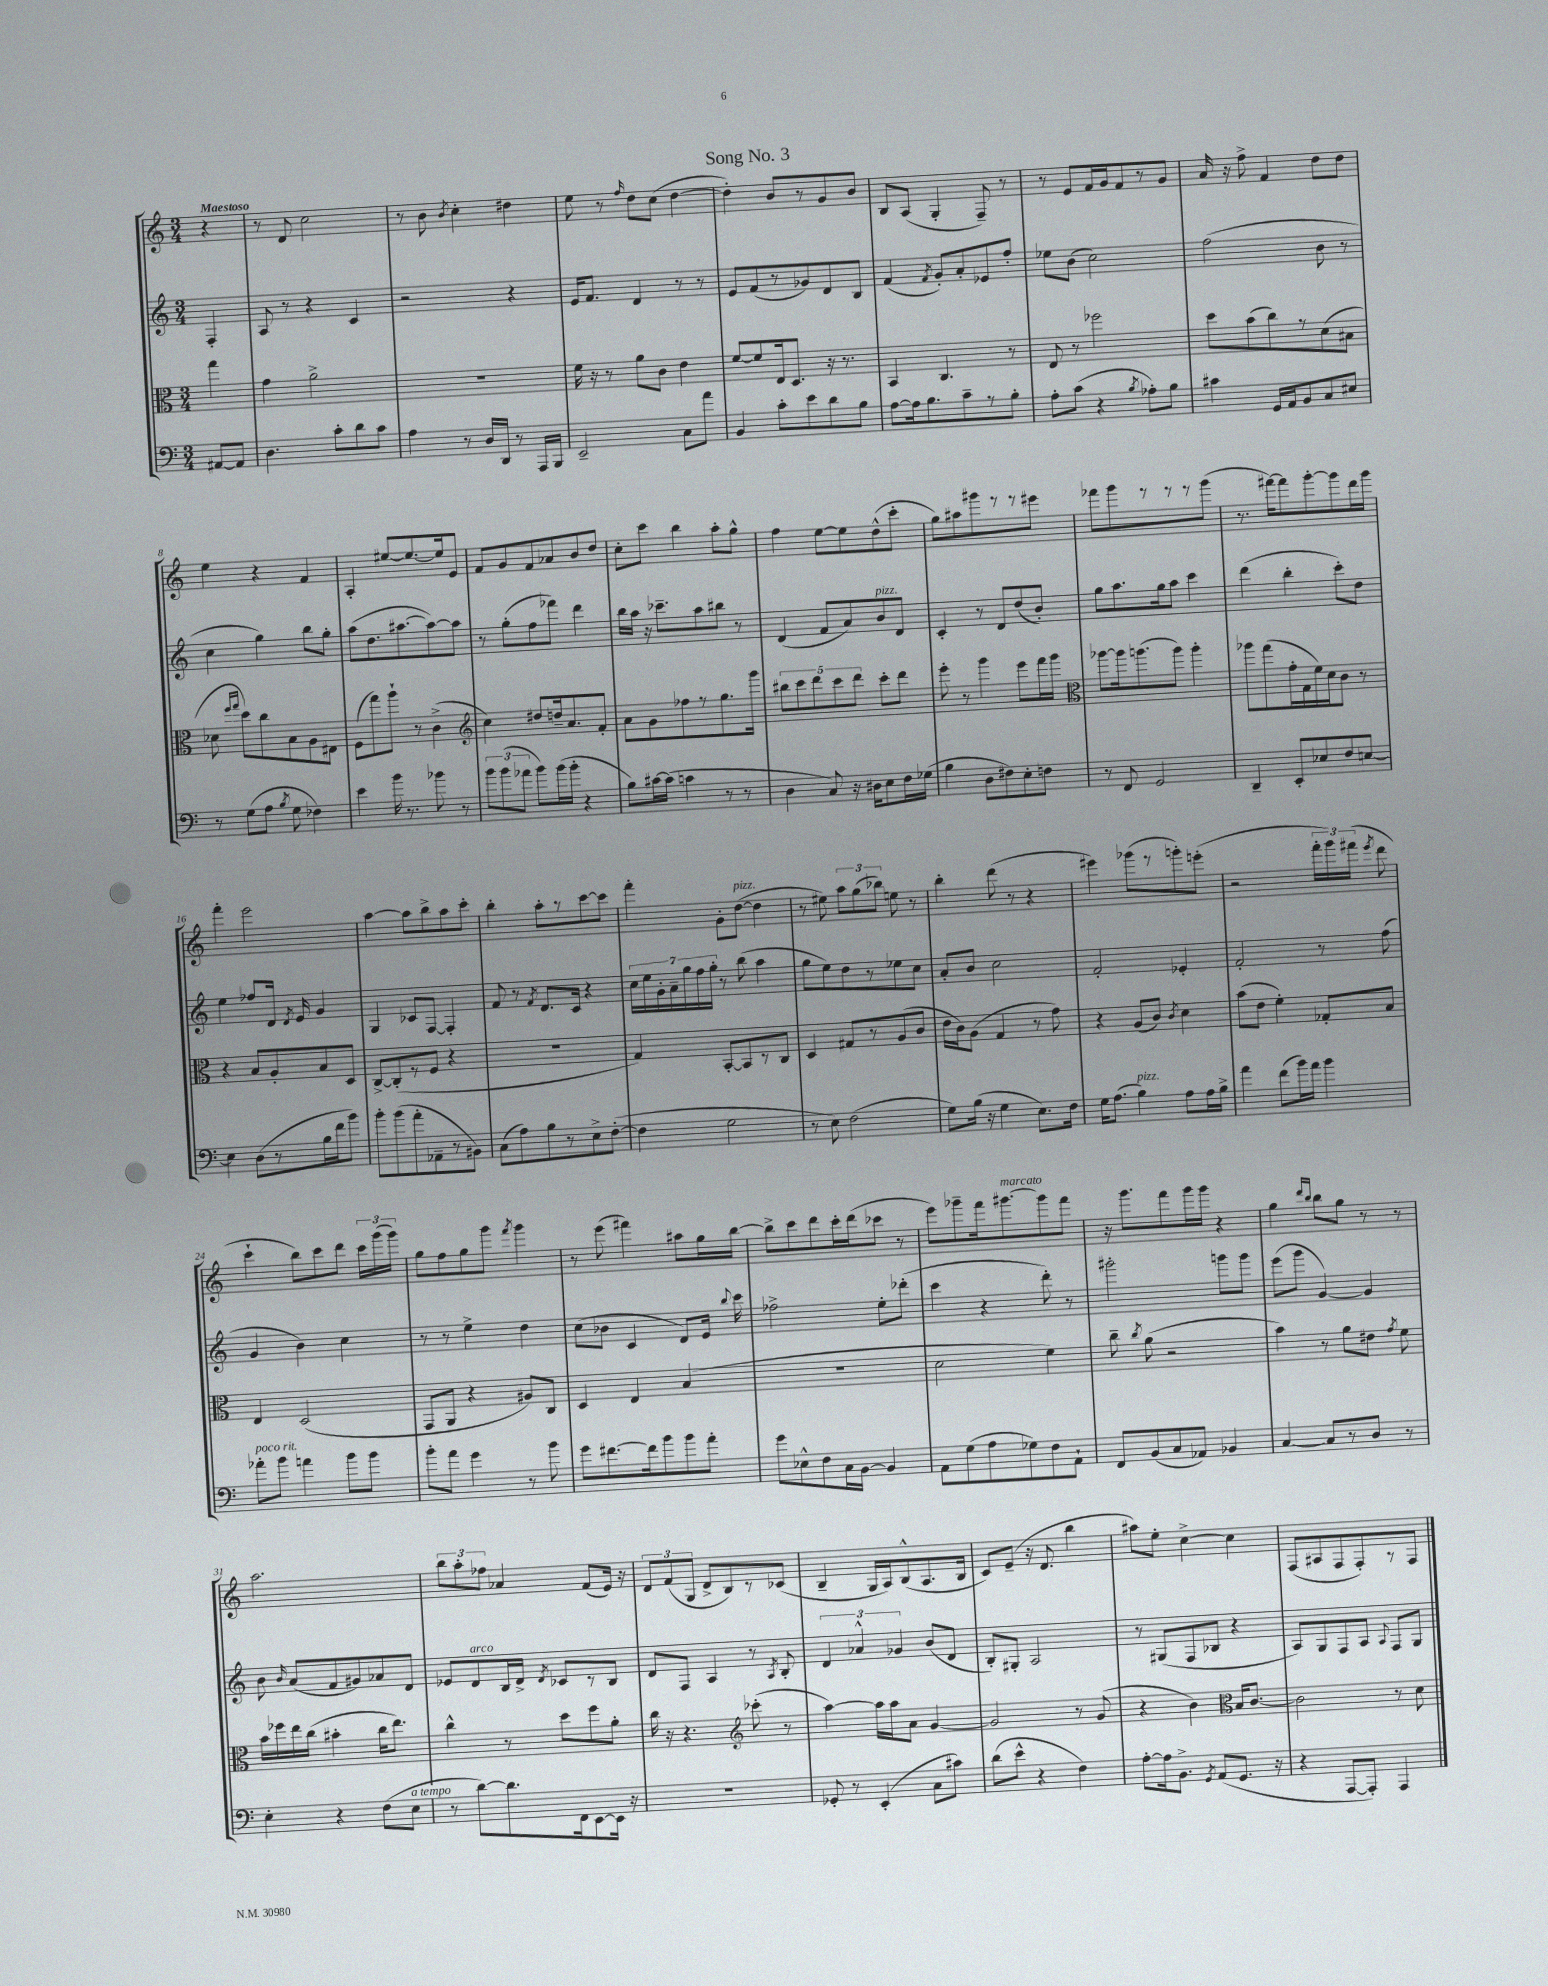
\header { title = "Song No. 3" }
<<
\new StaffGroup <<
\new Staff = "s0" {
    \clef treble \key c \major \numericTimeSignature \time 3/4 \partial 4 \tempo "Maestoso"
    \autoBeamOff r4 |
    r8 d'8 c''2 |
    r8 b'8 \acciaccatura { b'8 } c''4-. dis''4 |
    e''8 r8 \grace { f''16 } d''8[ c''8]( d''4~ |
    d''4-.) b'8[ r8 g'8 b'8] |
    b8[ a8]( g4-. f8--) r8 |
    r8 e'8[ f'16 g'16 f'8 r8 g'8] |
    a'16 r16 f''8-> f'4 d''8[ d''8] |
    e''4 r4 f'4 |
    a4-. eis''8[~ eis''8.~ eis''16 e'8] |
    f'8[ g'8 f'8 aes'8 b'8 d''8] |
    c''8[-. c'''8] b''4 a''8[-. g''8]-^ |
    f''4 e''8[~ e''8 d''8-^( c'''8]-. |
    g''8[) ais''8 gis'''8 r8 r8 eis'''8] |
    fes'''8[ g'''8 r8 r8 r8 g'''8]( |
    r8. fis'''16[~) fis'''8 g'''8~-. g'''8 d'''16 g'''16] |
    f'''4-. e'''2 |
    a''4~ a''8[ b''8-> a''8 c'''8]-. |
    b''4-. a''8[-. r8 c'''8~ c'''8] |
    f'''4-. g'8[-. d''8]~^\markup { \italic "pizz." }( d''4 |
    r8 eis''8) \tuplet 3/2 { a''8[ g''8( bes''8]) } e''8 r8 |
    b''4-. d'''8( r8 r4 |
    eis'''4) ges'''8[( r8 g'''8-.) e'''8]-.( |
    r2 \tuplet 3/2 { f'''16[-. g'''16) fis'''16]( } \acciaccatura { e'''8 } d'''8 |
    c'''4-! b''8[) c'''8 d'''8] \tuplet 3/2 { c'''16[ g'''16( g'''16]) } |
    g''8[ f''8 g''8 g'''8] \acciaccatura { f'''8 } g'''4 |
    r8 e'''8( fis'''4) ais''8[ g''16 b''16]~ |
    b''8[-> c'''8 d'''8 c'''16-. d'''16( ces'''8] r8 |
    e'''8[) ges'''8-- f'''16 gis'''8.~^\markup { \italic "marcato" } gis'''8 f'''8] |
    r16 g'''8.[ f'''8 g'''16 g'''16] r4 |
    g''4 \grace { d'''16[ b''16] } b''8[ g''8] r8 r8 |
    a''2. |
    \tuplet 3/2 { b''8[ a''8-. fes''8] } aes'4 f'8[( e'16]) r16 |
    \tuplet 3/2 { d'8[ f'8( g8] } d'8[-> b8) r8 ces'8]( |
    b4-- g16[ a16) b8-^( a8. b16] |
    c'8[) e'8]--( r16 d'8. b''4 |
    ais''8[) e''8]-. c''4~-> c''4 |
    f8[( ais8 f8 f8-.) r8 f8] \bar "|." |
}
\new Staff = "s1" {
    \clef treble \key c \major \numericTimeSignature \time 3/4 \partial 4
    \autoBeamOff f4-. |
    a8 r8 r4 c'4 |
    r2 r4 |
    e'16[ f'8.] d'4 r8 r8 |
    e'8[ f'8( r8 ges'8) d'8 b8] |
    f'4( \acciaccatura { f'8 } g'8[-.) a'8-. ees'8 f''8]-. |
    ees''8[ b'8]( c''2) |
    f''2( b'8 r8 |
    c''4 g''4) b''8[ g''8]-. |
    a''8[( d''8. ais''8.~ ais''8~) ais''8] |
    r8 g''8[-.( f''8 fes'''8]) d'''4 |
    b''16[ a''16] r16 ces'''8.[-- a''8 bis''8] r8 |
    d'4( f'8[ a'8) b'8^\markup { \italic "pizz." } d'8] |
    c'4-. r8 d'8[ d''8( b'8]-.) |
    g''8[ a''8. g''16 a''8] c'''4 |
    d'''4( b''4-. c'''8[-.) d''8] |
    e''4 fes''8[ d'16] \acciaccatura { d'8 } e'16 g'4 |
    g4 ces'8[ f8]~ f4-. |
    f'8 r8 \acciaccatura { f'8 } d'8.[ c'16] r4 |
    \tuplet 7/4 { c''16[ e''16 g'16-. a'16-- g''16 f''16 g''16]-. } r8 b''8( a''4 |
    g''8[ e''8) d''8 r8 ees''8 c''8] |
    a'8[-. b'8] c''2 |
    f'2-. ees'4-. |
    f'2-. r8 f''8( |
    g'4 b'4) c''4 |
    r8 r8 e''4-> d''4 |
    c''8[( bes'8] c'4 d'8[) e'16] \appoggiatura { b''8 } c'''16 |
    fes''2-> e''8[-. des'''8]-.( |
    c'''4 r4 d'''8-.) r8 |
    gis'''2-. g'''8[ g'''8] |
    e'''8[( g'''8] g'4~) g'4 |
    b'8 \grace { b'16 } a'8[( f'8 gis'8) aes'8 d'8] |
    ees'8[ d'8^\markup { \italic "arco" } b16 d'16]-> \acciaccatura { d'8 } ces'8[ r8 b8] |
    d'8[ f8] a4 r8 \acciaccatura { a8 } b8-. |
    \tuplet 3/2 { d'4 aes'4-^ ges'4 } b'8[( d'8] |
    b8[-.) gis8]-. a2 |
    r8 gis8[( f8 bes8] r4 |
    a8[) g8 f8 a8] \appoggiatura { a8 } f8[ g8] \bar "|." |
}
\new Staff = "s2" {
    \clef alto \key c \major \numericTimeSignature \time 3/4 \partial 4
    \autoBeamOff g''4 |
    g'4 a'2-> |
    R2. |
    f'16 r16 r8 a'8[ c'8] e'4 |
    f'8[~ f'8 e16 d8.] r16 r8. |
    b,4 c4. r8 |
    e8 r8 fes''2 |
    d''8[ b'8( c''8) r8 d'8( bis8] |
    des'8 \grace { f''16[ g''16] } d''8[) c''8 b8 a8 eis8] |
    f8[( g''8) a''8]-! r8 c'4->( |
    \clef treble c''4) dis''8[ d''16-- a'8. f'8]-. |
    a'8[ g'8 fes''8 r8 g''8. g'''16] |
    \tuplet 5/4 { bis''8[ c'''8 d'''8 c'''8 d'''8] } c'''8[-. d'''8] |
    e'''8-. r8 g'''4 e'''8[ f'''16 g'''16] |
    \clef alto aes''8[~ aes''16 a''8.( a''8]) a''4-. |
    aes''8[ g''8( g'16-. g16 f'16) d'16 c'8] r8 |
    r4 b8[ a8-. b8 d8] |
    c8[~-> c8-.( r8 f8] r4 |
    R2. |
    g4) b,8[~-. b,8 r8 c8] |
    d4 gis8[ r8 a8( c'8] |
    e'16[ c'16) a8]( g4 r8 g'8) |
    r4 a8[( c'8]) \acciaccatura { c'8 } d'4 |
    b'8[( e'8] f'4-.) ges8[-. b8] |
    e4 d2( |
    g,8[ a,8] r4 ais8[) c8] |
    d4 e4 b4( |
    R2. |
    d'2 f'4) |
    c''8-- \acciaccatura { c''8 } a'8( r2 |
    b'4) r8 a'8[ eis'8] \acciaccatura { g'8 } f'8 |
    b'16[ fes''16 e''16 c''16]( bis'4-. c''16[ e''8.]) |
    c''4-^ r8 d''8[ f''8 a'8]-. |
    c''16 r16 r4. \clef treble ces'''8-.( r8 |
    a''4~) a''16[ a''16 a'8] g'4~ |
    g'2 r8 g'8( |
    r4 b'4) \clef alto b16[ c'8.]~ |
    c'2 r8 d'8 \bar "|." |
}
\new Staff = "s3" {
    \clef bass \key c \major \numericTimeSignature \time 3/4 \partial 4
    \autoBeamOff ais,8[~ ais,8] |
    d4. c'8[-. d'8 c'8] |
    a4 r8 d16[ d,16] r8 a,,16[ b,,16] |
    e,2-- c8[ a'8] |
    b,4 c'8[-. e'8 d'8 b8] |
    a8[~ a16 b8. c'8-- r8 b8]-. |
    a8[-. c'8]( r4 \acciaccatura { b8 } aes8[-.) b8] |
    cis'4 g,16[ a,16 b,8 c8 eis8] |
    r8 g8[( a8] \acciaccatura { b8 } g8 fes4) |
    e'4 b'16 r8. bes'8 r8 |
    \tuplet 3/2 { b'8[ b'8( aes'8] } b'8[) b'16( b'16]-. r4 |
    b8[) cis'16~ cis'16]( c'4 r8 r8 |
    d4 c8) r16 dis16[ e8 f16 ges16]( |
    b4 d8[ fis8) e8-. f8] |
    r8 f,8 g,2 |
    d,4-- e,8[-. ees8 f8 e8]~ |
    e4 d8[( r8 b16 f'16 b'8]) |
    b'8[-. b'8( a'8-. aes,8-- r8 bis,8]) |
    c8[( a8) b8 r8 e8-> f8]~-.( |
    f4 g2 |
    r8 e8) f2( |
    g8[) b16]( r16 g4 e8.[) f16] |
    g16[ a8.]( b4^\markup { \italic "pizz." }) a8[ a16 b16]-> |
    a'4 f'8[( b'16) a'16] b'4 |
    aes'8[-.^\markup { \italic "poco rit." } b'8] a'4 b'8[ b'8] |
    b'8[-. a'8] g'4 r8 b'8 |
    g'8[ fis'8.~ fis'16 b'8 b'8 a'8]-. |
    g'8[ ees8-^ f8 c16 b,16]~ b,4 |
    a,8[ g8( a8 ges8) f8 a,8]-! |
    f,8[ b,8( c8 aes,8]) bes,4 |
    c4~ c8[ r8 d8] r8 |
    e4-. r4 f8[( e8]^\markup { \italic "a tempo" } |
    r8 d'8[~) d'8. f,16 e,8~ e,16] r16 |
    R2. |
    ges,8-. r8 e,4-.( c8[ cis'8]) |
    d'8[( e'8]-^ r4 f4) |
    a8[~-. a16 b,8.]-> \acciaccatura { g,8 } a,8[( g,8.] r16 |
    r4 a,,8[~ a,,8]-.) a,,4 \bar "|." |
}
>>
>>
